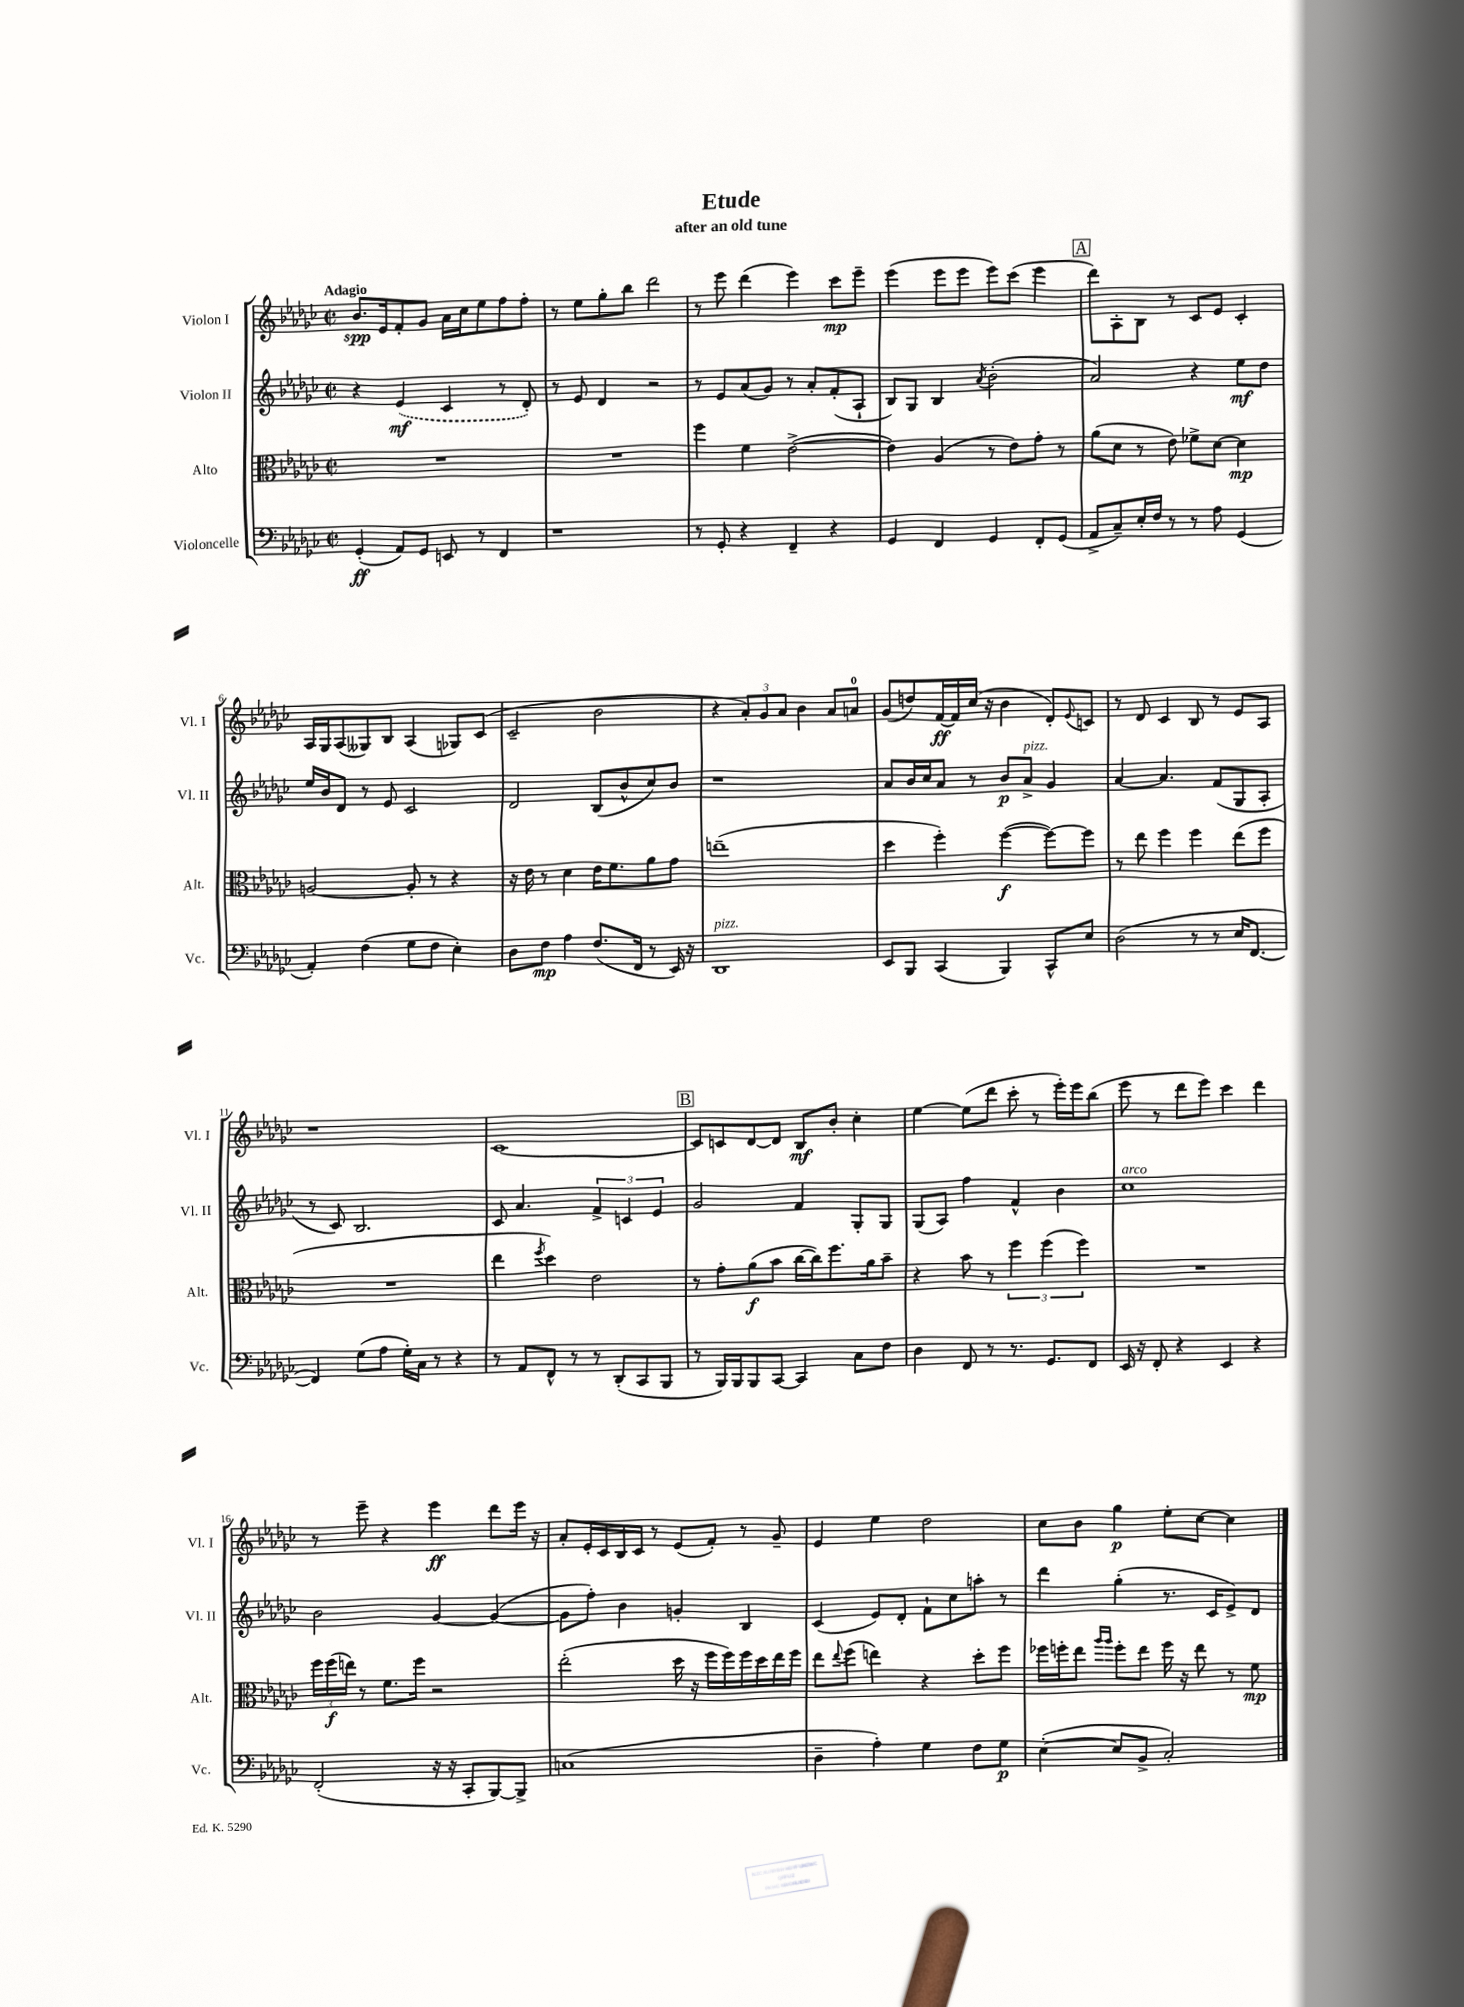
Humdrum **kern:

**kern	**kern	**kern	**kern
*staff4	*staff3	*staff2	*staff1
*clefF4	*clefC3	*clefG2	*clefG2
*k[b-e-a-d-g-c-]	*k[b-e-a-d-g-c-]	*k[b-e-a-d-g-c-]	*k[b-e-a-d-g-c-]
*M2/2	*M2/2	*M2/2	*M2/2
*met(c|)	*met(c|)	*met(c|)	*met(c|)
(4GG-'/	1r	4r	8.b-/L
.	.	.	16e-/k
8AA-/L)	.	(4e-/	8f'/
8GG-/J	.	.	8g-/J
8EE/	.	4c-/	16a-\LL
.	.	.	16cc-\J
8r	.	.	8ee-\
4FF/	.	8r	8ff\
.	.	8d-'/)	8ff'\J
=	=	=	=
1r	1r	8r	8r
.	.	8e-/	8ee-\L
.	.	4d-/	8gg-'\
.	.	.	8bb-\J
.	.	2r	2ddd-\
=	=	=	=
8r	4ff\	8r	8r
8GG-'/	.	8e-/L	8eee-\
4r	4f\	(8a-/	(4ddd-\
.	.	8g-/J)	.
4FF~/	([2e-^\	8r	4eee-\)
.	.	8a-'/L	.
4r	.	(8f'/	8ccc-\L
.	.	8A-`/J	8eee-~\J
=	=	=	=
4GG-/	4e-\])	8B-/L)	(4eee-\
.	.	8G-/J	.
4FF/	(4A-/	4B-/	8eee-\L
.	.	.	8eee-\J
.	.	8qa-/	.
4GG-/	8r	(2b-'\	8eee-\L)
.	8e-\L)	.	(8ccc-\J
8FF'/L	8g-'\J	.	4eee-\
(8GG-/J	8r	.	.
=	=	=	=
8AA-^/L	(8a-\L	2a-/)	8ddd-\L)
8C-~/)	8d-\J	.	8A-'\
16E-'/L	8r	.	8B-\J
16F/JJ	.	.	.
8r	8e-\)	.	8r
8r	8f-^\L	4r	8c-/L
8A-\	[8d-\J	.	8e-/J
(4GG-/	4d-\]	8ee-\L	4c-'/
.	.	8dd-\J	.
=	=	=	=
4AA-'/)	[2A/	16ee-/LL	16A-/LL
.	.	16b-/J	16G-/J
.	.	8d-/J	(8A-/
(4F\	.	8r	8G--/)
.	.	8e-/	8B-/J
8G-\L	8A'/]	2c-/	(4A-/
8F\J	8r	.	.
4E-'\)	4r	.	8G-/L)
.	.	.	(8c-/J
=	=	=	=
8D-\L	16r	2d-/	2c-~/
.	16e-\	.	.
8F\J	8r	.	.
4A-\	4d-\	.	.
(8.F/L	16e-\LK	(8B-/L	2b-\
.	8.f\	.	.
.	.	8b-^^/	.
16FF/Jk	.	.	.
8r	8a-\	8cc-/)	.
16EE-/)	8g-\J	8b-/J	.
16r	.	.	.
=	=	=	=
1DD-	(1ee~	1r	4r
.	.	.	12a-'/L)
.	.	.	12g-/
.	.	.	12a-/J
.	.	.	4b-\
.	.	.	8a-/L
.	.	.	8a/J
=	=	=	=
8EE-/L	4dd-\	8a-/L	(8g-/L
8BBB-/J	.	16b-/L	8dd/)
.	.	16cc-/J	.
(4CC-/	4ff'\)	8a-/J	[16f/L
.	.	.	16f/]
.	.	8r	(16cc-/JJ
.	.	.	16r
4BBB-/)	([4ff\	8b-/L	4b-\
.	.	8a-^/J	.
8CC-^^/L	8ff\_L)	4g-/	8d-'/L)
.	.	.	8qqe-/
8E-/J	8ff\]J	.	8c/J
=	=	=	=
(2D-\	8r	[4a-/	8r
.	8ee-\	.	8d-/
.	4ff\	4.a-/]	4c-/
8r	4ff\	.	8B-/
8r	.	(8f/L	8r
16E-/LK	(8ee-\L	8G-/	8e-/L
[8.FF/J	.	.	.
.	8ff\J	8A-'/J	8A-/J
=	=	=	=
4FF/])	1r	8r	1r
.	.	8c-/)	.
(8G-\L	.	2.B-/	.
8A-\J	.	.	.
16G-'\LL)	.	.	.
16C-\JJ	.	.	.
8r	.	.	.
4r	.	.	.
=	=	=	=
8r	4ee-\	8c-/	[1c-
8AA-/L	.	4.a-/	.
.	8qff/	.	.
8FF^^/J	4dd-\)	.	.
8r	.	.	.
8r	2e-\	6f^/	.
(8DD-'/L	.	.	.
.	.	6c/	.
8CC-/	.	.	.
.	.	6e-/	.
8BBB-/J	.	.	.
=	=	=	=
8r	8r	2g-/	8c-/]L
16BBB-/LL)	8g-'\L	.	8c/
16BBB-/J	.	.	.
8BBB-/	(8a-\	.	[8d-/
[8CC-/J	8b-\J	.	8d-/]J
4CC-/]	[16cc-\LL	4f/	8B-/L
.	16cc-\]J)	.	.
.	8.ff\	.	8b-'/J
8C-\L	.	8G-'/L	4cc-'\
.	16a-\k	.	.
8F\J	8b-~\J	8G-/J	.
=	=	=	=
4D-\	4r	(8G-/L	[4ee-\
.	.	8A-/J)	.
8FF/	8b-\	4ff\	(8ee-\]L
8r	8r	.	8ddd-\J
8.r	6ff\	4f^^/	8ccc-'\
.	.	.	8r
.	(6ff\	.	.
8.GG-/L	.	.	.
.	.	4b-\	16eee-'\LL)
.	.	.	16eee-\J
.	6ff\)	.	.
8FF/J	.	.	(8bb-\J
=	=	=	=
16EE-/	1r	1cc-	8eee-\
16r	.	.	.
8FF'/	.	.	8r
4r	.	.	8ddd-\L
.	.	.	8eee-\J)
4EE-/	.	.	4ccc-\
4r	.	.	4ddd-\
=	=	=	=
(2FF'/	24ff\LL	2b-\	8r
.	(24ff\	.	.
.	24ee\JJ)	.	.
.	8r	.	8eee-~\
.	8.f\L	.	4r
.	16ff\Jk	.	.
16r	2r	[4g-/	4eee-\
16r	.	.	.
8CC-'/L	.	.	.
[8BBB-/)	.	(4g-/_	8ddd-\L
8BBB-^/]J	.	.	16eee-\Jk
.	.	.	16r
=	=	=	=
(1C	(2ee-'\	8g-\]L	8a-'/L
.	.	8ff'\J)	16e-'/L
.	.	.	16c-/
.	.	4b-\	16B-/
.	.	.	16c-/JJ
.	.	.	8r
.	16dd-\	4g'/	(8e-/L
.	16r	.	.
.	16ff\LL	.	8f'/J)
.	16ff\)	.	.
.	16ff\	4B-/	8r
.	16dd-\	.	.
.	16ee-\	.	8g-~/
.	16ff\JJ	.	.
=	=	=	=
4D-~\	8ee-\L	(4c-/	4e-/
.	8qqee-/	.	.
.	(8ff\J	.	.
4A-'\)	4ee\)	8e-/L)	4ee-\
.	.	8d-'/J	.
4G-\	4r	8f`\L	2dd-\
.	.	8cc-\	.
8F\L	8dd-'\L	8aa'\J	.
8G-\J	8ff\J	8r	.
=	=	=	=
([4E-'\	16ff-\LL	4ddd-\	8cc-\L
.	16ff'\J	.	.
.	8ee-\J	.	8b-\J
.	16qqaa-/LL	.	.
.	16qqaa-/JJ	.	.
8E-/]L	8ff'\L	(4gg-'\	4gg-\
8BB-^/J	8ee-\J	.	.
2C-'/)	16ff\	8.r	8ee-'\L
.	16r	.	.
.	8ee-\	.	[8cc-\J
.	.	16c-/LK	.
.	8r	8e-^/)	4cc-\]
.	8f\	8d-/J	.
==	==	==	==
*-	*-	*-	*-
